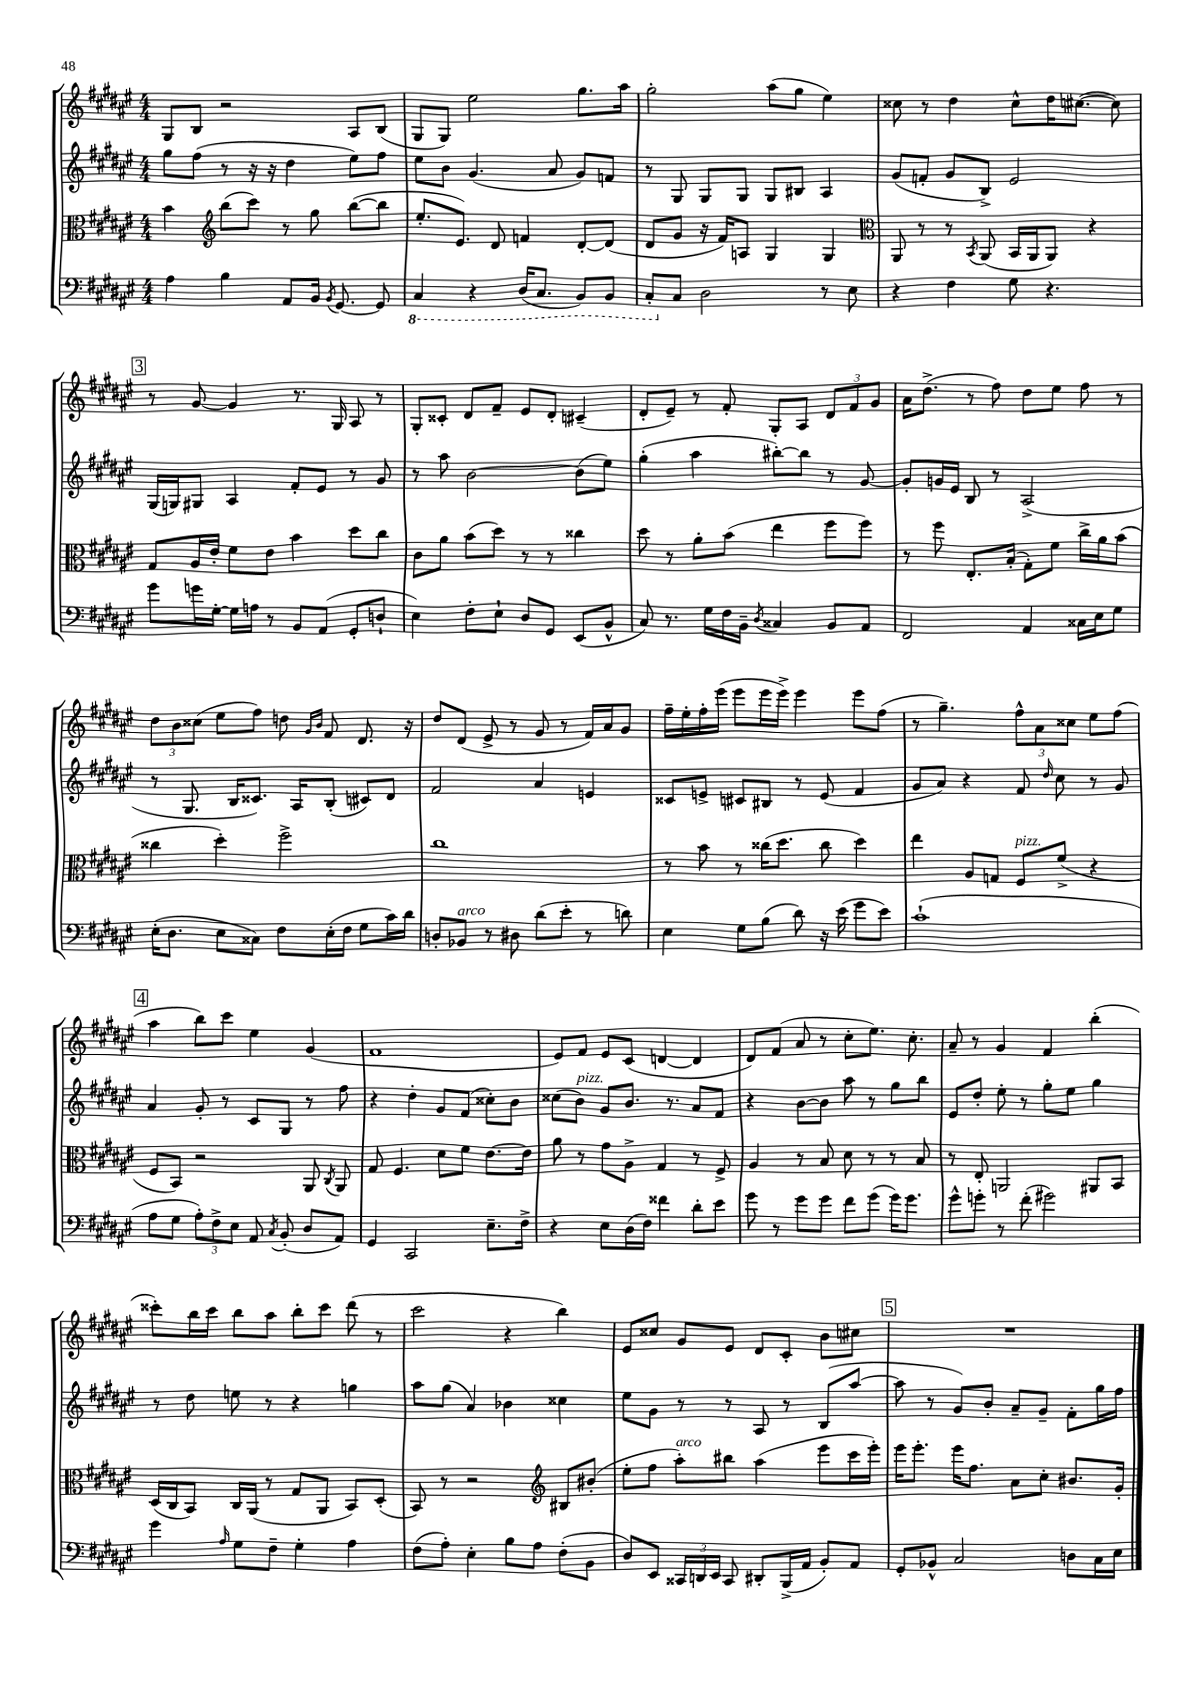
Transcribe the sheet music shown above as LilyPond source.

<<
\new StaffGroup <<
\new Staff = "s0" {
    \clef treble \key fis \major \numericTimeSignature \time 4/4
    \autoBeamOff gis8[ b8] r2 ais8[ b8]( |
    gis8[ gis8]) eis''2 gis''8.[ ais''16] |
    gis''2-. ais''8[( gis''8] eis''4) |
    cisis''8 r8 dis''4 cisis''8[-^ dis''16 cis''8.]~( cis''8) |
    \mark \markup { \box "3" } r8 gis'8~ gis'4 r8. gis16 ais8 r8 |
    gis8[-. cisis'8]-. dis'8[ fis'8]-- eis'8[ dis'8]-. cis'4--( |
    dis'8[-. eis'8]--) r8 fis'8-. gis8[-. ais8] \tuplet 3/2 { dis'8[ fis'8 gis'8] } |
    ais'16[ dis''8.]->( r8 fis''8) dis''8[ eis''8] fis''8 r8 |
    \tuplet 3/2 { dis''8[ b'8 cisis''8]( } eis''8[ fis''8]) d''8 \grace { gis'16[ b'16] } fis'8 dis'8. r16 |
    dis''8[ dis'8]( eis'8-> r8 gis'8 r8 fis'16[) ais'16 gis'8] |
    fis''16[-- eis''16-. fis''16-. eis'''16]( eis'''8[ eis'''16 eis'''16]->) eis'''4 eis'''8[ fis''8]( |
    r8 gis''4.--) \tuplet 3/2 { fis''8[-^ ais'8 cisis''8] } eis''8[ fis''8]( |
    \mark \markup { \box "4" } ais''4 b''8[) cis'''8] eis''4 gis'4( |
    fis'1 |
    eis'8[) fis'8] eis'8[ cis'8]( d'4~ d'4 |
    dis'8[) fis'8]( ais'8 r8 cis''8[-. eis''8.]) cis''8.-. |
    ais'8-- r8 gis'4 fis'4 b''4-.( |
    cisis'''8[-.) b''16 cisis'''16] b''8[ ais''8] b''8[-. cisis'''8] dis'''8( r8 |
    cis'''2 r4 b''4) |
    eis'8[ cisis''8] gis'8[ eis'8] dis'8[ cis'8]-. b'8[ cis''8] |
    \mark \markup { \box "5" } R1 \bar "|." |
}
\new Staff = "s1" {
    \clef treble \key fis \major \numericTimeSignature \time 4/4
    \autoBeamOff gis''8[ fis''8]( r8 r16 r16 dis''4 eis''8[) fis''8] |
    eis''8[ b'8] gis'4.( ais'8 gis'8[) f'8] |
    r8 gis8 gis8[ gis8] gis8[ bis8] ais4 |
    gis'8[( f'8]-. gis'8[ b8]->) eis'2 |
    \mark \markup { \box "3" } gis16[( g16) gis8] ais4 fis'8[-. eis'8] r8 gis'8 |
    r8 ais''8 b'2~ b'8[( eis''8]) |
    gis''4-.( ais''4 bis''8[~-.) bis''8] r8 gis'8~ |
    gis'8[-. g'16 eis'16] b8 r8 ais2->( |
    r8 gis8. b16[ cisis'8.]) ais16[ b8]-.( cis'8[) dis'8] |
    fis'2 ais'4 e'4 |
    cisis'8[ e'8]-> cis'8[ bis8] r8 e'8( fis'4 |
    gis'8[ ais'8]) r4 fis'8 \grace { dis''16 } cis''8 r8 gis'8 |
    \mark \markup { \box "4" } ais'4 gis'8-. r8 cis'8[ gis8] r8 fis''8 |
    r4 dis''4-. gis'8[ fis'8]( cisis''8[-.) b'8] |
    cisis''8[( b'8]^\markup { \italic "pizz." }) gis'8[ b'8.] r8. ais'8[ fis'8] |
    r4 b'8[~ b'8] ais''8 r8 gis''8[ b''8] |
    eis'8[ dis''8]-. eis''8-. r8 gis''8[-. eis''8] gis''4 |
    r8 dis''8 e''8 r8 r4 g''4 |
    ais''8[ gis''8]( ais'4) bes'4 cisis''4 |
    eis''8[ gis'8] r8 r8 ais8 r8 b8[( ais''8]~ |
    \mark \markup { \box "5" } ais''8 r8 gis'8[) b'8]-. ais'8[-- gis'8]-- fis'8[-. gis''16 fis''16] \bar "|." |
}
\new Staff = "s2" {
    \clef alto \key fis \major \numericTimeSignature \time 4/4
    \autoBeamOff b'4 \clef treble b''8[( cis'''8]) r8 gis''8 b''8[~( b''8] |
    eis''8.[-. eis'8.]) dis'8 f'4 dis'8[~-. dis'8]( |
    dis'8[ gis'8] r16 fis'16[) a8] gis4 gis4 |
    \clef alto ais,8 r8 r8 \acciaccatura { b,8 } ais,8( b,16[ ais,16 ais,8]) r4 |
    \mark \markup { \box "3" } gis8[ ais16 eis'16]-. fis'8[ eis'8] b'4 dis''8[ cis''8] |
    cis'8[ ais'8] b'8[( dis''8]) r8 r8 cisis''4 |
    dis''8 r8 ais'8[-. b'8]( eis''4 fis''8[ fis''8]) |
    r8 fis''8 eis8.[-. b16]-.( gis8[-.) fis'8] cis''16[-> ais'16 b'8]( |
    cisis''4 dis''4-.) fis''2-> |
    cis''1 |
    r8 b'8 r8 cisis''16[( dis''8.] cisis''8 dis''4) |
    eis''4 ais8[ g8] fis8[^\markup { \italic "pizz." } fis'8]->( r4 |
    \mark \markup { \box "4" } fis8[ b,8]) r2 ais,8 \acciaccatura { cis8 } ais,8 |
    gis8 fis4. dis'8[ fis'8] eis'8.[~ eis'16] |
    ais'8 r8 gis'8[ ais8]-> gis4 r8 fis8-> |
    ais4 r8 b8 dis'8 r8 r8 b8 |
    r8 eis8-. a,2 ais,8[ b,8] |
    dis16[( cis16 b,8]) cis16[ ais,16]( r8 gis8[ ais,8] b,8[) dis8]-.( |
    b,8) r8 r2 \clef treble bis8[ bis'8]-.( |
    eis''8[-. fis''8] ais''8[-.^\markup { \italic "arco" }) bis''8] ais''4( eis'''8[ cis'''16 eis'''16]-.) |
    \mark \markup { \box "5" } eis'''16[ eis'''8.]-. eis'''16[ fis''8.] ais'8[ cis''8]-. bis'8.[ gis'16]-. \bar "|." |
}
\new Staff = "s3" {
    \clef bass \key fis \major \numericTimeSignature \time 4/4
    \autoBeamOff ais4 b4 ais,8[ b,16] \acciaccatura { b,8 } gis,8.~ gis,8 |
    \ottava #-1 cis,4 r4 dis,16[( cis,8.] b,,8[) b,,8] |
    cis,8[-. \ottava #0 cis8] dis2 r8 eis8 |
    r4 fis4 gis8 r4. |
    \mark \markup { \box "3" } gis'8[ g'16 gis16]~-. gis16[ a16] r8 b,8[ ais,8]( gis,8[-. d8]-! |
    eis4) fis8[-. eis8]-! dis8[ gis,8] eis,8[( b,8]-^ |
    cis8) r8. gis16[ fis16 b,16]-- \acciaccatura { dis8 } cisis4 b,8[ ais,8] |
    fis,2 ais,4 cisis16[ eis16 gis8] |
    eis16[-.( dis8.] eis8[ cisis8]) fis8[ eis16-.( fis16] gis8[ cis'16) dis'16] |
    d8[-. bes,8]^\markup { \italic "arco" } r8 dis8 dis'8[( eis'8]-. r8 d'8) |
    eis4 gis8[ b8]( dis'8) r16 eis'16( gis'8[ eis'8]) |
    cis'1-!( |
    \mark \markup { \box "4" } ais8[ gis8] \tuplet 3/2 { ais8[-.) fis8-> eis8] } ais,8 \acciaccatura { cis8 } b,8-.( dis8[ ais,8]) |
    gis,4 cis,2 eis8.[-- fis16]-> |
    r4 eis8[ dis16( fis16]) fisis'4 dis'8[-. eis'8] |
    gis'8 r8 gis'8[ gis'8] fis'8[ gis'8]( gis'16[) gis'8.] |
    gis'8[-^ g'8]-. r8 fis'8-.( gis'2) |
    gis'4 \grace { ais16 } gis8[ fis8]-- gis4-. ais4 |
    fis8[( ais8]-.) eis4-. b8[ ais8] fis8[-.( b,8] |
    dis8[) eis,8] \tuplet 3/2 { cisis,16[ d,16 eis,16] } cisis,8 dis,8[-. b,,16->( ais,16] b,8[-.) ais,8] |
    \mark \markup { \box "5" } gis,8[-. bes,8]-^ cis2 d8[ cis16 eis16] \bar "|." |
}
>>
>>
\layout { \context { \Score \remove "Bar_number_engraver" } }
